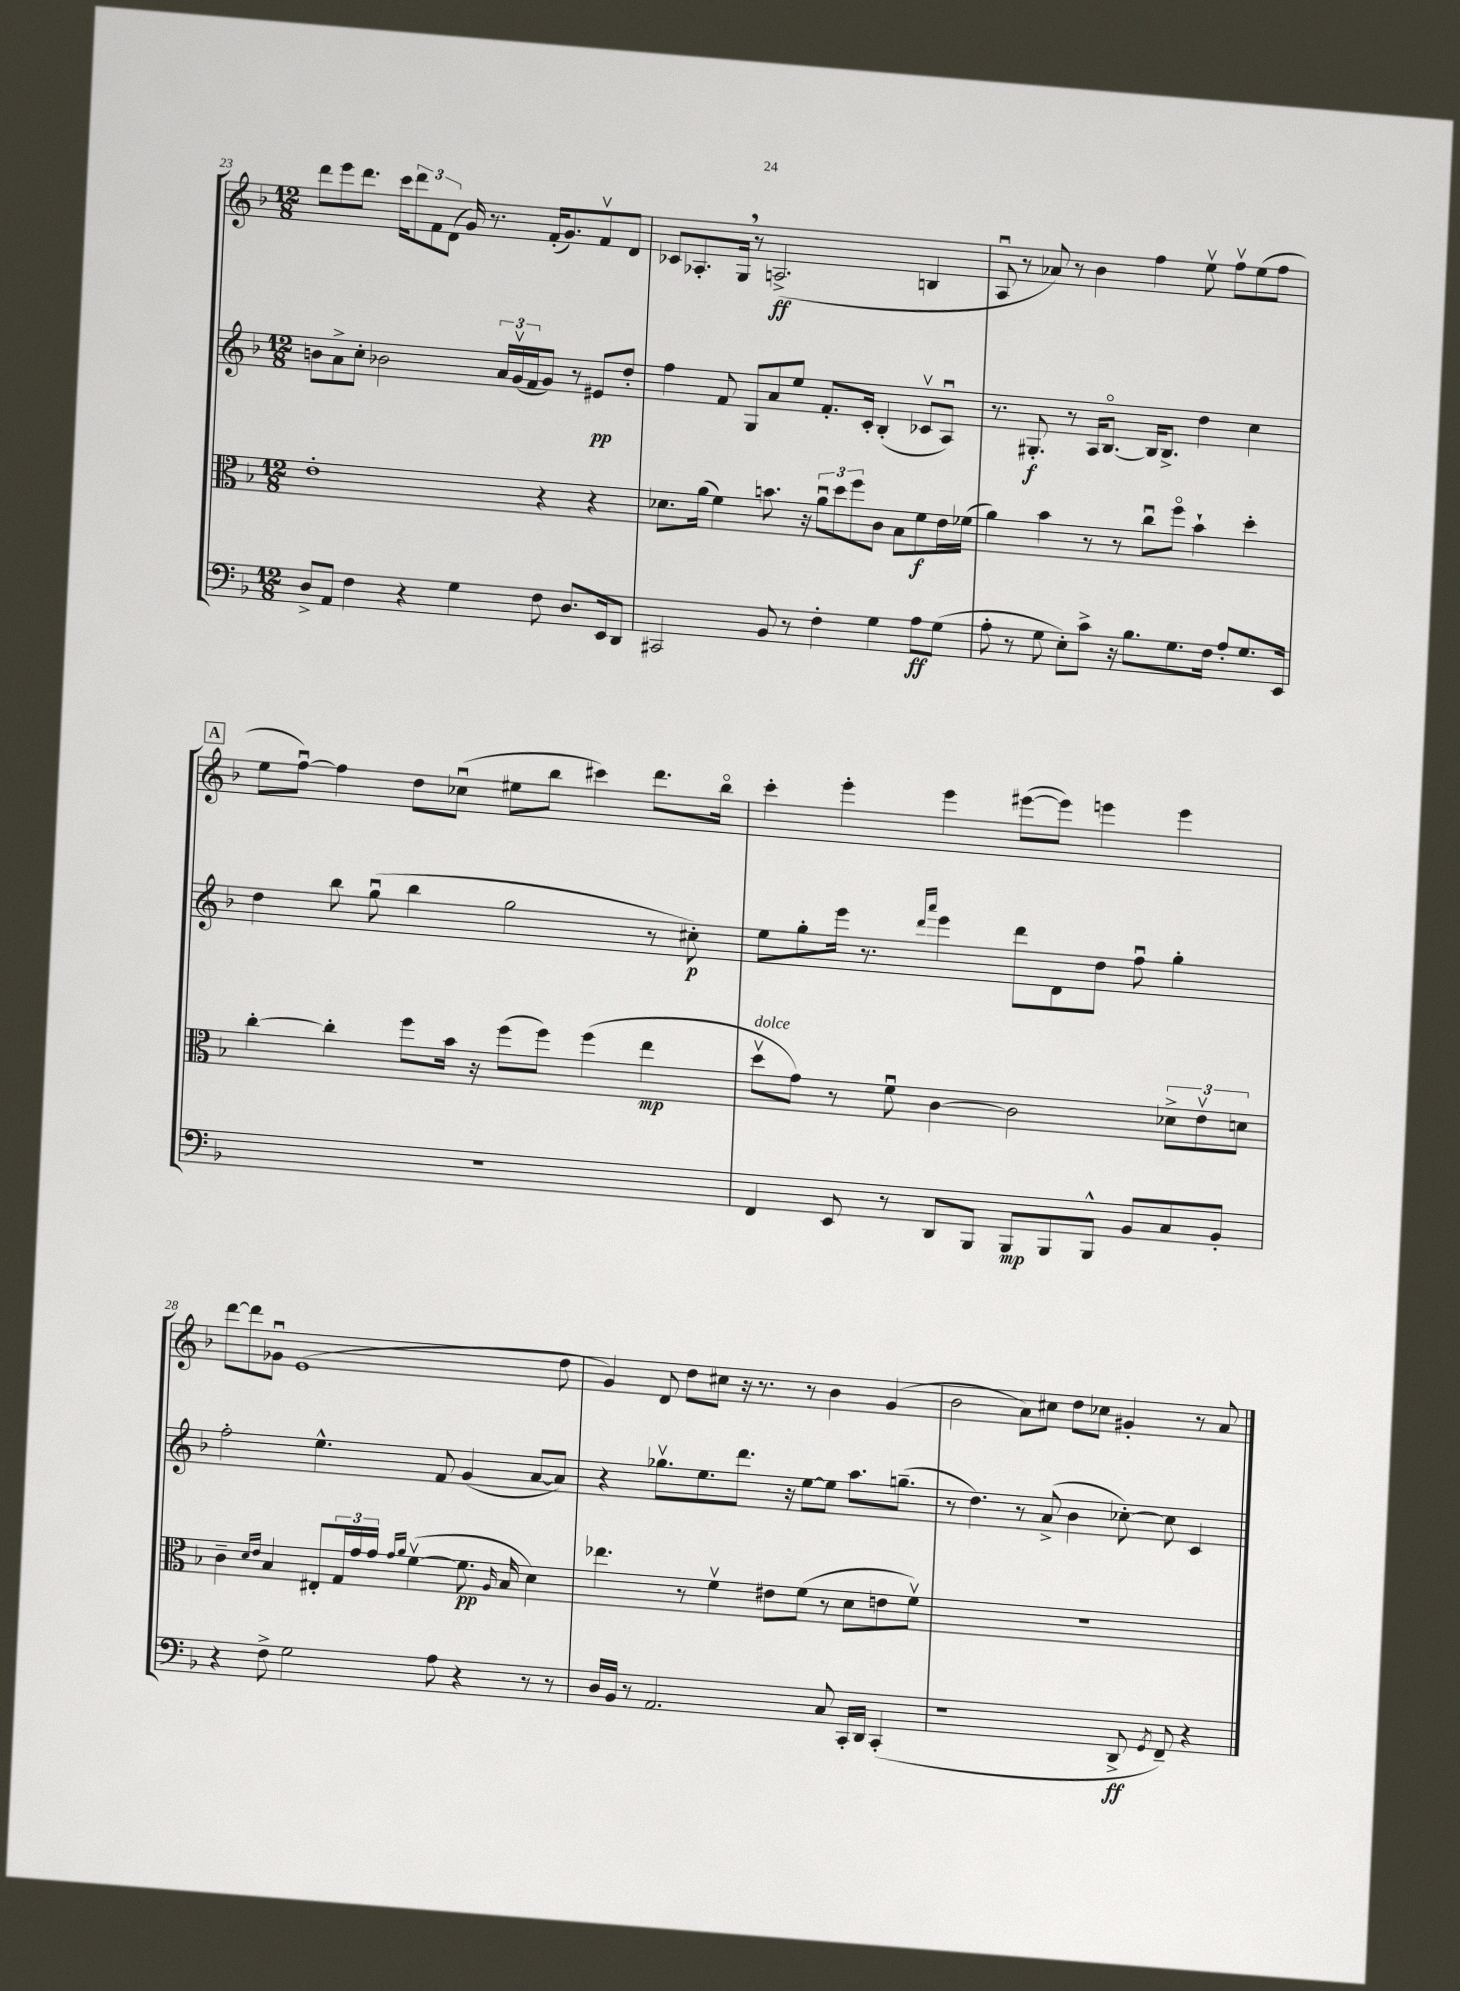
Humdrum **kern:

**kern	**kern	**kern	**kern
*staff4	*staff3	*staff2	*staff1
*clefF4	*clefC3	*clefG2	*clefG2
*k[b-]	*k[b-]	*k[b-]	*k[b-]
*M12/8	*M12/8	*M12/8	*M12/8
8D^/L	1e'	8b\L	8ddd\L
8AA/J	.	8a^\	8eee\
4F\	.	8cc'\J	8.ddd\J
.	.	2b-\	.
.	.	.	16ccc\LK
4r	.	.	12ddd\
.	.	.	12f\
.	.	.	(12d\J
4G\	.	.	16g/)
.	.	.	8.r
.	.	24a/LL	.
.	.	(24gv/	.
.	.	24f/J	.
8F\	4r	8g/J)	(16f'/LK
.	.	.	8.g/)
8.D/L	.	8r	.
.	4r	8e#/L	8fv/
16EE/k	.	.	.
8DD/J	.	8dd'/J	8d/J
=	=	=	=
2CC#/	8.d-\L	4ff\	8c-/L
.	.	.	8.A-'/
.	(16a\Jk	.	.
.	4f\)	8f/	.
.	.	.	16G/Jk
.	.	8G/L	8r
8BB-/	8.b\	8a/	(2.A^/
8r	.	8ee/J	.
.	16r	.	.
4F'\	12au\L	8.f'/L	.
.	12dd\	.	.
.	12ff\	.	.
.	.	16c'/Jk	.
4G\	8c\J	(4B-'/	.
.	8B-\L	.	.
8A\L	8f\	8c-v/L	4B/
(8G\J	16e\L	8Au/J)	.
.	(16f-\JJ	.	.
=	=	=	=
8A'\	4a\)	8.r	8Au/
8r	.	.	8r
.	.	8.G#'/	.
8G\	4b-\	.	8a-/)
8E'\L)	.	8r	8r
8c^\J	8r	16A/LK	4b-\
.	.	[8.B-o/J	.
16r	8r	.	.
8.B-\L	.	.	.
.	8ccu\L	16B-/]LK	4ff\
.	.	8.B-^/J	.
8.G\	8ffo\J	.	.
.	4b-`\	4dd\	8eev\
16F\Jk	.	.	.
8A'/L	.	.	8ffv\L
8.G/	4dd'\	4cc\	(8ee\
.	.	.	8ff\J
16EE/Jk	.	.	.
=	=	=	=
1.r	[4cc'\	4dd\	8ee\L
.	.	.	[8ffu\J)
.	4cc'\]	8bb-\	4ff\]
.	.	(8ggu\	.
.	8ff\L	4bb-\	8dd\L
.	16b-\Jk	.	(8cc-u\J
.	16r	.	.
.	(8ff\L	2gg\	8ee#\L
.	8ff\J)	.	8bb-\J
.	(4ff\	.	4ccc#\)
.	4ee\	8r	8.ddd\L
.	.	8cc#'\)	.
.	.	.	16bb-o\Jk
=	=	=	=
4FF/	8ddv\L	8ee\L	4ccc'\
.	8g\J)	8gg'\	.
8EE/	8r	16eee\Jk	4eee'\
.	.	8.r	.
8r	8fu\	.	.
.	.	16qqddd/LL	.
.	.	16qqaaa/JJ	.
8DD/L	[4c\	4eee\	4eee\
8BBB-/J	.	.	.
8BBB-/L	2c\]	8ddd\L	([8eee#\L
8BBB-/	.	8d\	8eee#\]J)
8BBB-^^/J	.	8dd\J	4eee\
8BB-/L	.	8ffu\	.
8C/	12d-^\L	4gg'\	4eee\
.	12ev\	.	.
8BB-'/J	.	.	.
.	12d\J	.	.
=	=	=	=
4r	4c~\	2ff'\	[8ddd\L
.	.	.	8ddd\]
.	16qqd/LL	.	.
.	16qqe/JJ	.	.
8F^\	4B-/	.	8g-u\J
2G\	.	.	(1e
.	8E#'/L	4.ee^^\	.
.	24G/L	.	.
.	24g/	.	.
.	24g/JJ	.	.
.	16qqg/LL	.	.
.	16qqa/JJ	.	.
.	([4fv\	.	.
8A\	.	8f/	.
4r	8.f\]	(4g/	.
.	16qqA/	.	.
.	16B-/	.	.
8r	4d\)	[8a/L	.
8r	.	8a/]J)	8dd\
=	=	=	=
16D/LL	4.ee-\	4r	4g/)
16BB-/JJ	.	.	.
8r	.	.	.
2.AA/	.	8.gg-v\L	8d/
.	8r	.	8dd\L
.	.	8.ee\	.
.	4fv\	.	8cc#\J
.	.	8.ddd\J	16r
.	.	.	8.r
.	8e#\L	.	.
.	.	16r	.
.	(8f\J	[8ee\L	8r
8C/	8r	8ee\]J	4b-\
16CC'/LL	8d\L	8.aa\L	.
16DD/JJ	.	.	.
(4CC'/	8e\	.	(4g/
.	.	(8.gg~\J	.
.	8fv\J)	.	.
=	=	=	=
1r	1.r	8r	2b-\
.	.	4.dd\)	.
.	.	8r	8a\L)
.	.	(8a^/	8cc#\J
.	.	4b-\	8dd\L
.	.	.	8cc-\J
8DD^/	.	[8cc-'\)	4g#'/
8qGG/	.	.	.
8FF~/)	.	8cc-\]	.
4r	.	4c/	8r
.	.	.	8a/
==	==	==	==
*-	*-	*-	*-
